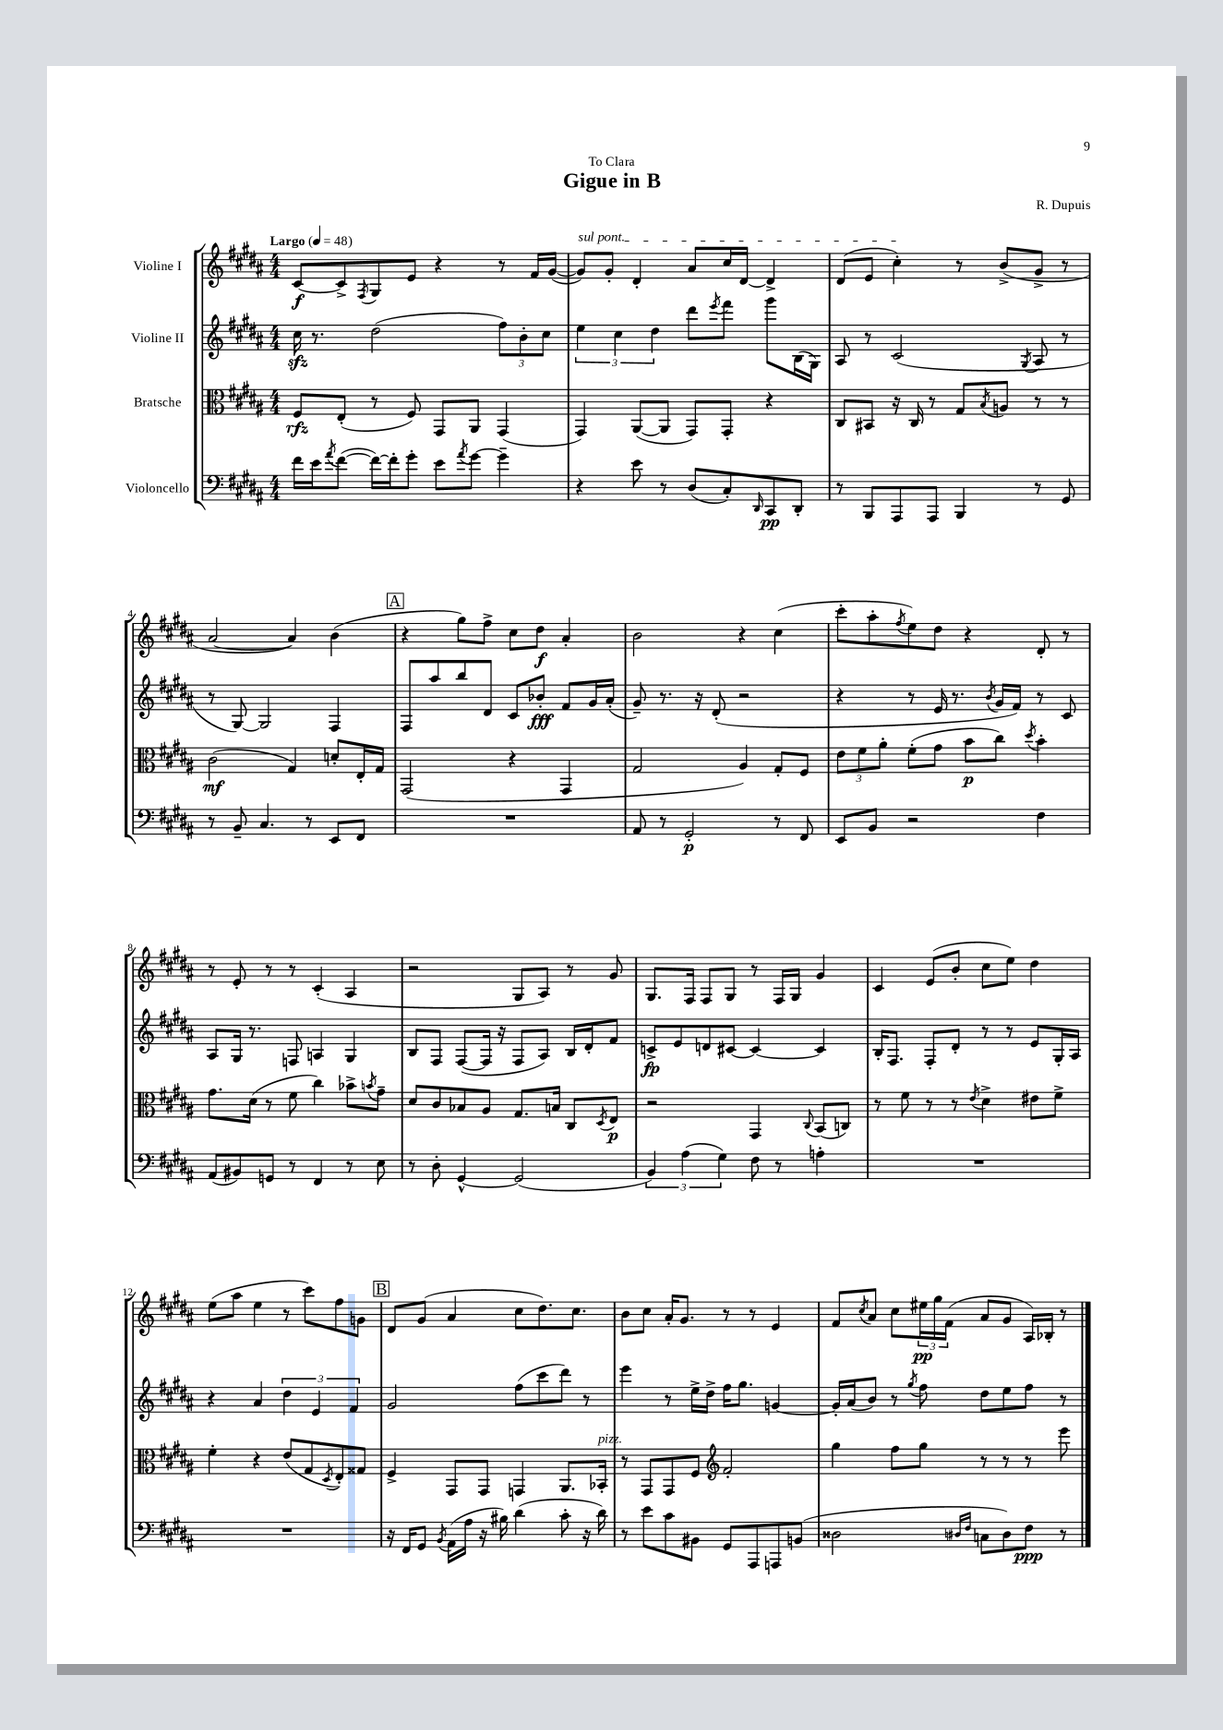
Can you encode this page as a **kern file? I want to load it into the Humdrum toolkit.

**kern	**dynam	**kern	**dynam	**kern	**dynam	**kern	**dynam
*part4	*part4	*part3	*part3	*part2	*part2	*part1	*part1
*staff4	*staff4	*staff3	*staff3	*staff2	*staff2	*staff1	*staff1
*I"Violoncello	*	*I"Bratsche	*	*I"Violine II	*	*I"Violine I	*
*clefF4	*	*clefC3	*	*clefG2	*	*clefG2	*
*k[f#c#g#d#a#]	*	*k[f#c#g#d#a#]	*	*k[f#c#g#d#a#]	*	*k[f#c#g#d#a#]	*
*M4/4	*	*M4/4	*	*M4/4	*	*M4/4	*
*MM48	*	*MM48	*	*MM48	*	*MM48	*
=1	=1	=1	=1	=1	=1	=1	=1
!	!	!	!	!	!	!LO:TX:a:B:t=Largo	!
16f#\LL	.	8F#/L	rfz	16cc#zz\	.	[8c#/L	f
16e\J	.	.	.	8.r	.	.	.
8qa#/	.	.	.	.	.	.	.
([8f#\J	.	(8E'/J	.	.	.	8c#^/]	.
.	.	.	.	.	.	8qF#/	.
16f#\LL_)	.	8r	.	(2dd#\	.	8G#/	.
16f#'\J]	.	.	.	.	.	.	.
8g#'\J	.	8F#/)	.	.	.	8e/J	.
8e\L	.	8GG#/L	.	.	.	4r	.
8qa#/	.	.	.	.	.	.	.
[8g#\J	.	8AA#/J	.	.	.	.	.
4g#~\]	.	(4GG#/	.	12ff#\L)	.	8r	.
.	.	.	.	12b'\	.	.	.
.	.	.	.	.	.	16f#/LL	.
.	.	.	.	12cc#\J	.	.	.
.	.	.	.	.	.	([16g#/JJ	.
=2	=2	=2	=2	=2	=2	=2	=2
!	!	!	!	!	!	!LO:TX:a:i:t=sul pont.	!
4r	.	4GG#/)	.	6ee\	.	8g#/L])	.
.	.	.	.	.	.	8g#'/J	.
.	.	.	.	6cc#\	.	.	.
8e\	.	([8AA#/L	.	.	.	4d#'/	.
.	.	.	.	6dd#\	.	.	.
8r	.	8AA#/J]	.	.	.	.	.
(8D#/L	.	8GG#/L)	.	8ddd#\L	.	8a#/L	.
.	.	.	.	8qeee/	.	.	.
8C#'/)	.	8GG#'/J	.	8fff#\J	.	16cc#/L	.
.	.	.	.	.	.	[16d#/JJ	.
16qqDD#/	.	.	.	.	.	.	.
8CC#/	pp	4r	.	8ggg#\L	.	4d#^/]	.
8DD#'/J	.	.	.	(16B\L	.	.	.
.	.	.	.	16G#\JJ)	.	.	.
=3	=3	=3	=3	=3	=3	=3	=3
8r	.	8C#/L	.	8A#/	.	(8d#/L	.
8BBB/L	.	8BB#X/J	.	8r	.	8e/J	.
8AAA#/	.	16r	.	(2c#/	.	4cc#'\)	.
.	.	16C#/	.	.	.	.	.
8AAA#/J	.	8r	.	.	.	.	.
4BBB/	.	8G#/L	.	.	.	8r	.
.	.	8qB/	.	.	.	.	.
.	.	8An/J	.	.	.	(8b^/L	.
.	.	.	.	8qG#/	.	.	.
8r	.	8r	.	8A#/	.	8g#^/J	.
8GG#/	.	8r	.	8r	.	8r	.
!!LO:LB:g=z
=4	=4	=4	=4	=4	=4	=4	=4
8r	.	(2c#\	mf	8r	.	[2a#/	.
8BB~/	.	.	.	[8G#/)	.	.	.
4.C#/	.	.	.	2G#/]	.	.	.
.	.	4G#/)	.	.	.	4a#/])	.
8r	.	.	.	.	.	.	.
8EE/L	.	8dn'/L	.	4F#/	.	(4b\	.
8FF#/J	.	16E'/L	.	.	.	.	.
.	.	16G#/JJ	.	.	.	.	.
!!LO:REH:place=s1:t=A
=5	=5	=5	=5	=5	=5	=5	=5
1r	.	(2GG#/	.	8F#/L	.	4r	.
.	.	.	.	8aa#/	.	.	.
.	.	.	.	8bb/	.	8gg#\L)	.
.	.	.	.	8d#/J	.	8ff#^\J	.
.	.	4r	.	8c#/L	.	8cc#\L	.
.	.	.	.	8b-X'/J	fff	8dd#\J	f
.	.	4GG#/	.	8f#/L	.	4a#'/	.
.	.	.	.	16g#/L	.	.	.
.	.	.	.	(16a#'/JJ	.	.	.
=6	=6	=6	=6	=6	=6	=6	=6
8AA#/	.	2G#/	.	8g#~/)	.	2b\	.
8r	.	.	.	8.r	.	.	.
2GG#'/	p	.	.	.	.	.	.
.	.	.	.	16r	.	.	.
.	.	.	.	(8d#'/	.	.	.
.	.	4A#/)	.	2r	.	4r	.
8r	.	8G#'/L	.	.	.	(4cc#\	.
8FF#/	.	8F#/J	.	.	.	.	.
=7	=7	=7	=7	=7	=7	=7	=7
8EE/L	.	12e\L	.	4r	.	8ccc#'\L	.
.	.	12f#\	.	.	.	.	.
8BB/J	.	.	.	.	.	8aa#'\	.
.	.	12a#'\J	.	.	.	.	.
.	.	.	.	.	.	8qff#/	.
2r	.	(8f#'\L	.	8r	.	8ee\)	.
.	.	8g#\J	.	16e/	.	8dd#\J	.
.	.	.	.	8.r	.	.	.
.	.	8b\L	p	.	.	4r	.
.	.	.	.	8qb/	.	.	.
.	.	8cc#\J)	.	16g#/LL	.	.	.
.	.	.	.	16f#/JJ)	.	.	.
.	.	8qdd#/	.	.	.	.	.
4F#\	.	4b'\	.	8r	.	8d#'/	.
.	.	.	.	8c#/	.	8r	.
!!LO:LB:g=z
=8	=8	=8	=8	=8	=8	=8	=8
(8AA#/L	.	8.g#\L	.	8A#/L	.	8r	.
8BB#X/)	.	.	.	16G#/Jk	.	8e'/	.
.	.	(16d#\Jk	.	8.r	.	.	.
8GGn/J	.	8r	.	.	.	8r	.
8r	.	8f#\	.	8Fn/	.	8r	.
4FF#/	.	4cc#\)	.	4An/	.	(4c#'/	.
8r	.	8b-X^\L	.	4G#/	.	4A#/	.
.	.	8qbn/	.	.	.	.	.
8E\	.	8g#~\J	.	.	.	.	.
=9	=9	=9	=9	=9	=9	=9	=9
8r	.	8d#/L	.	8B/L	.	2r	.
8D#'\	.	8c#/	.	8F#/J	.	.	.
[4GG#^^/	.	8B-X/	.	([8F#/L	.	.	.
.	.	8A#/J	.	16F#/Jk]	.	.	.
.	.	.	.	16r	.	.	.
(2GG#/]	.	8.G#/L	.	8F#/L	.	8G#/L	.
.	.	.	.	8A#/J)	.	8A#/J)	.
.	.	16Bn/Jk	.	.	.	.	.
.	.	8C#/L	.	16B/LL	.	8r	.
.	.	.	.	16d#'/J	.	.	.
.	.	8qD#/	.	.	.	.	.
.	.	8E/J	p	8f#/J	.	8g#/	.
=10	=10	=10	=10	=10	=10	=10	=10
6BB/)	.	2r	.	8cn^/L	fp	8.G#/L	.
.	.	.	.	8e/	.	.	.
(6A#\	.	.	.	.	.	.	.
.	.	.	.	.	.	16F#/Jk	.
.	.	.	.	8dn/	.	8F#/L	.
6G#\)	.	.	.	.	.	.	.
.	.	.	.	[8c#X/J	.	8G#/J	.
8F#\	.	4GG#/	.	4c#/_	.	8r	.
8r	.	.	.	.	.	16F#/LL	.
.	.	.	.	.	.	16G#/JJ	.
.	.	8qqC#/	.	.	.	.	.
4An'\	.	(8BB/L	.	4c#/]	.	4g#/	.
.	.	8Cn/J)	.	.	.	.	.
=11	=11	=11	=11	=11	=11	=11	=11
1r	.	8r	.	16B'/KL	.	4c#/	.
.	.	.	.	8.F#/J	.	.	.
.	.	8f#\	.	.	.	.	.
.	.	8r	.	8F#'/L	.	(8e/L	.
.	.	8r	.	8d#'/J	.	8b'/J	.
.	.	8qe/	.	.	.	.	.
.	.	4d#^\	.	8r	.	8cc#\L	.
.	.	.	.	8r	.	8ee\J)	.
.	.	8e#X\L	.	8e/L	.	4dd#\	.
.	.	8f#^\J	.	16G#'/L	.	.	.
.	.	.	.	16A#/JJ	.	.	.
!!LO:LB:g=z
=12	=12	=12	=12	=12	=12	=12	=12
1r	.	4f#'\	.	4r	.	(8ee\L	.
.	.	.	.	.	.	8aa#\J	.
.	.	4r	.	4a#/	.	4ee\	.
.	.	(8e/L	.	6dd#\	.	8r	.
.	.	8G#/	.	.	.	8ccc#\L)	.
.	.	.	.	6e/	.	.	.
.	.	8qD#/	.	.	.	.	.
.	.	8E'/)	.	.	.	8ff#\	.
.	.	.	.	6f#/	.	.	.
.	.	8G##X/J	.	.	.	8gn\J	.
!!LO:REH:place=s1:t=B
=13	=13	=13	=13	=13	=13	=13	=13
16r	.	4F#^/	.	2g#/	.	8d#/L	.
16FF#/KL	.	.	.	.	.	.	.
8GG#/J	.	.	.	.	.	(8g#/J	.
8qBB/	.	.	.	.	.	.	.
(16AA#\LL	.	8GG#/L	.	.	.	4a#/	.
16A#\JJ	.	.	.	.	.	.	.
16r	.	8GG#/J	.	.	.	.	.
16B#X\)	.	.	.	.	.	.	.
(4d#\	.	4GGn/	.	(8ff#\L	.	8cc#\L	.
.	.	.	.	8ccc#\	.	8.dd#\)	.
8c#'\	.	8.AA#/L	.	8ddd#\J)	.	.	.
.	.	.	.	.	.	8.cc#\J	.
16r	.	.	.	8r	.	.	.
!	!	!LO:TX:a:i:t=pizz.	!	!	!	!	!
16d#\)	.	16BB-X'/Jk	.	.	.	.	.
=14	=14	=14	=14	=14	=14	=14	=14
8r	.	8r	.	4eee\	.	8b\L	.
8e\L	.	8GG#/L	.	.	.	8cc#\J	.
8c#\	.	8GG#/	.	8r	.	16a#'/KL	.
.	.	.	.	.	.	8.g#/J	.
8BB#X\J	.	8F#/J	.	16ee^\LL	.	.	.
.	.	.	.	16dd#^\JJ	.	.	.
*	*	*clefG2	*	*	*	*	*
8GG#/L	.	2f#'/	.	16ff#\KL	.	8r	.
.	.	.	.	8.gg#\J	.	.	.
8AAA#/	.	.	.	.	.	8r	.
8AAAn/	.	.	.	[4gn/	.	4e/	.
(8BBn/J	.	.	.	.	.	.	.
=15	=15	=15	=15	=15	=15	=15	=15
2D##X\	.	4gg#\	.	16g'/LL]	.	8f#/L	.
.	.	.	.	(16a#/J	.	.	.
.	.	.	.	.	.	8qcc#/	.
.	.	.	.	8b/J)	.	8a#/J	.
.	.	8ff#\L	.	8r	.	8cc#\L	.
.	.	.	.	8qgg#/	.	.	.
.	.	8gg#\J	.	8ff#\	.	24ee#X\L	pp
.	.	.	.	.	.	24gg#\	.
.	.	.	.	.	.	(24f#\JJ	.
16qqD#X/LL	.	.	.	.	.	.	.
16qqF#/JJ	.	.	.	.	.	.	.
8Cn\L	.	8r	.	8dd#\L	.	8a#/L	.
8D#\)	.	8r	.	8ee\	.	8g#/J	.
8F#\J	ppp	8r	.	8ff#\J	.	16A#/LL)	.
.	.	.	.	.	.	16B-X'/JJ	.
8r	.	8eee\	.	8r	.	8r	.
==	==	==	==	==	==	==	==
*-	*-	*-	*-	*-	*-	*-	*-
